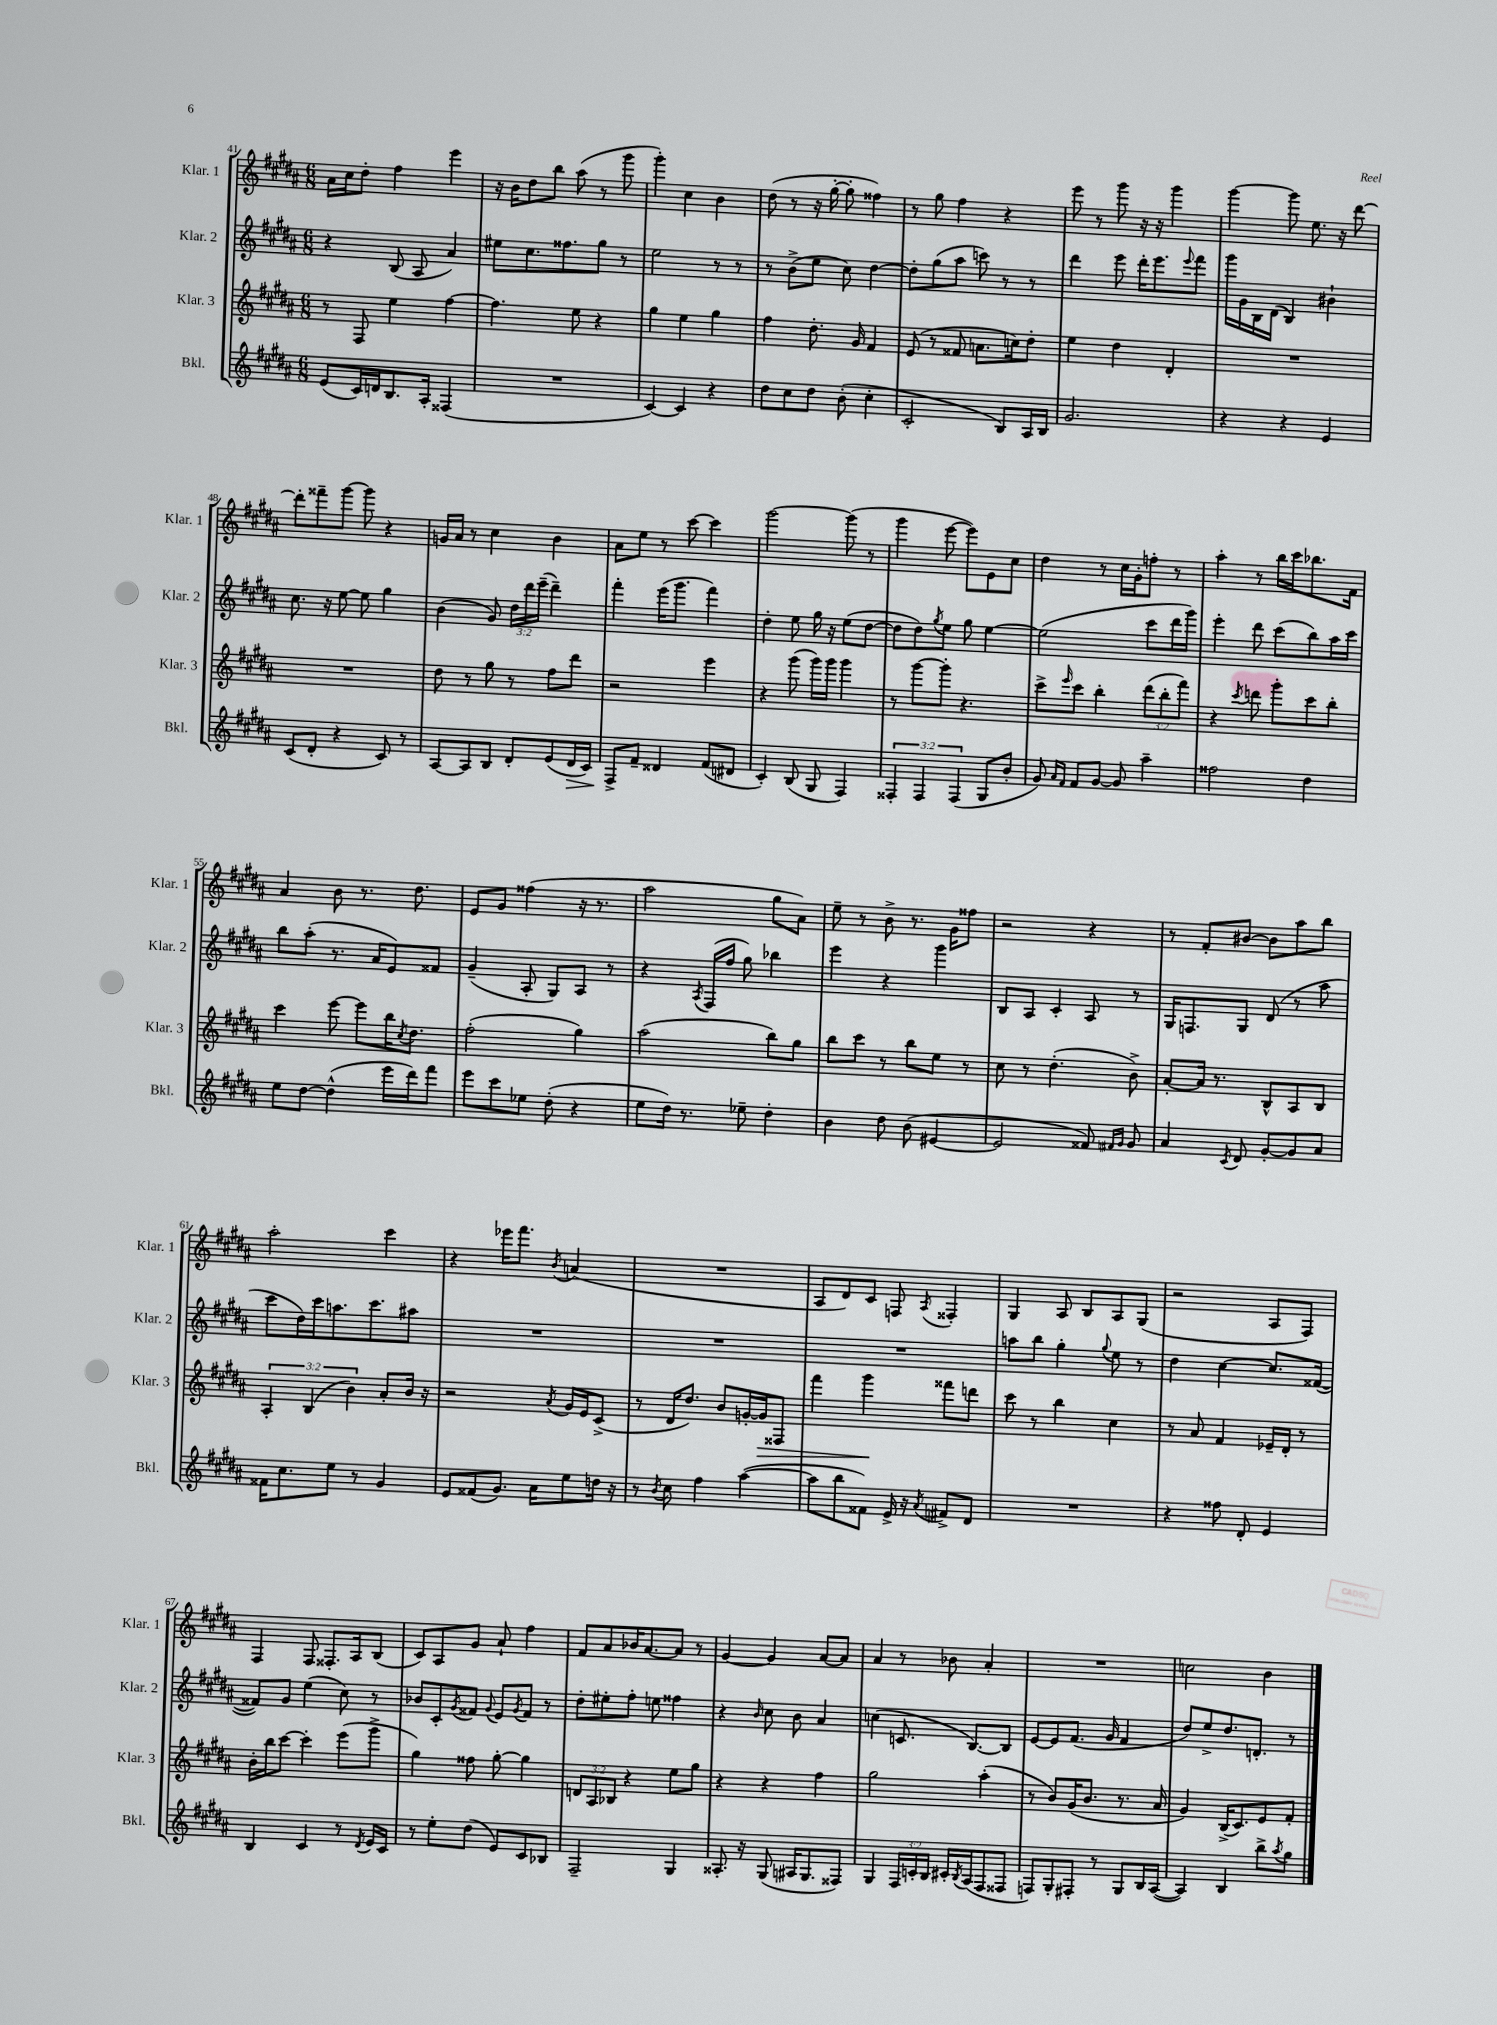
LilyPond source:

<<
\new StaffGroup <<
\new Staff = "s0" \with { instrumentName = "Klar. 1" shortInstrumentName = "Klar. 1" } {
    \clef treble \key b \major \numericTimeSignature \time 6/8
    ais'16 cis''16 dis''8-. fis''4 e'''4 |
    r16 b'16 dis''8 b''8 ais''8( r8 gis'''8 |
    gis'''4-.) cis''4 b'4 |
    dis''8( r8 r16 gis''16~-. gis''8-. fisis''4) |
    r8 gis''8 fis''4 r4 |
    e'''8 r8 gis'''8 r16 r16 gis'''4 |
    gis'''4~ gis'''8 e''8. r16 dis'''8~ |
    dis'''8-. fisis'''8-- gis'''8~ gis'''8 r4 |
    g'16 ais'16 r8 cis''4 b'4 |
    ais'8 e''8 r8 cis'''8~ cis'''4 |
    gis'''2~ gis'''8( r8 |
    gis'''4 e'''8~ e'''8) e'8 cis''8 |
    dis''4 r8 cis''16 gis'16-. f''8-. r8 |
    ais''4-. r8 b''16 cis'''16 bes''8. fis'16 |
    ais'4 b'8 r8. dis''8. |
    e'8 gis'8 fisis''4( r16 r8. |
    ais''2 gis''8 ais'8) |
    e''8-- r8 b'8-> r8. gis'16 fisis''8 |
    r2 r4 |
    r8 fis'8-. bis'8~ bis'8 ais''8 b''8 |
    ais''2-. cis'''4 |
    r4 ees'''16 fis'''8. \acciaccatura { b'8 } a'4( |
    R2. |
    ais8 dis'8) cis'8 f8 \acciaccatura { ais8 } fisis4-. |
    gis4 ais8 b8 ais8 gis8( |
    r2 ais8 fis8) |
    fis4 fis8 fisis8.-. ais16 b8( |
    cis'8) ais8 gis'8 ais'8-! fis''4 |
    fis'8 ais'8 bes'16 ais'8.~ ais'8 r8 |
    gis'4~ gis'4 ais'8~ ais'8 |
    ais'4 r8 bes'8 ais'4-. |
    R2. |
    c''2 b'4 \bar "|." |
}
\new Staff = "s1" \with { instrumentName = "Klar. 2" shortInstrumentName = "Klar. 2" } {
    \clef treble \key b \major \numericTimeSignature \time 6/8 \override Staff.TupletNumber.text = #tuplet-number::calc-fraction-text
    r4 b8( ais8 ais'4) |
    eis''8 cis''8. fisis''8. gis''8 r8 |
    e''2 r8 r8 |
    r8 b'8->( e''8 cis''8) dis''4~ |
    dis''8-. gis''8( ais''8 c'''8) r8 r8 |
    dis'''4 e'''8 dis'''16-. e'''8. \appoggiatura { e'''8 } fis'''8 |
    gis'''16 gis'16 b16 dis'16( b4) bis'4-! |
    cis''8. r16 e''8~ e''8 gis''4 |
    b'4( gis'8) \tuplet 3/2 { dis''16 dis'''16 e'''16--( } dis'''4--) |
    fis'''4-. e'''16( gis'''8. fis'''4) |
    dis''4-. e''8 gis''16 r16 e''8( dis''8~ |
    dis''8 dis''8) \acciaccatura { gis''8 } e''8 gis''8 e''4~ |
    e''2( cis'''8 dis'''16 gis'''16) |
    e'''4-. dis'''8 cis'''8( b''8) ais''16 cis'''16 |
    b''8 ais''8-.( r8. ais'16 e'8) fisis'8 |
    gis'4--( ais8-. gis8) ais8 r8 |
    r4 \acciaccatura { ais8 } fis16( fis''16 gis''8) bes''4 |
    e'''4 r4 gis'''4 |
    b8 ais8 cis'4-. ais8 r8 |
    gis16 f8. gis8 dis'8( r8 ais''8 |
    cis'''8 dis''16) cis'''16 a''8. cis'''8. ais''8 |
    R2. |
    R2. |
    R2. |
    a''8 b''8 gis''4-. \appoggiatura { gis''8 } e''8 r8 |
    dis''4 cis''4~ cis''8. fisis'16~( |
    fisis'8) gis'8 e''4( cis''8) r8 |
    bes'8 cis'8-. \acciaccatura { gis'8 } fisis'8 \appoggiatura { gis'8 } e'8 \acciaccatura { gis'8 } fisis'8 r8 |
    dis''8-. eis''8-. fis''8-. e''8 fisis''4 |
    r4 \grace { b'16 } cis''8 b'8 ais'4 |
    c''4( c'8. b8.~) b8 |
    e'8~ e'8 fis'8.( gis'16 fis'4 |
    dis''8) e''8-> dis''8. d'8.-. r8 \bar "|." |
}
\new Staff = "s2" \with { instrumentName = "Klar. 3" shortInstrumentName = "Klar. 3" } {
    \clef treble \key b \major \numericTimeSignature \time 6/8 \override Staff.TupletNumber.text = #tuplet-number::calc-fraction-text
    r8 fis8 e''4 fis''4~ |
    fis''4. e''8 r4 |
    gis''4 e''4 gis''4 |
    fis''4 dis''8.-. gis'16 fis'4 |
    e'8( r8 fisis'8 a'8. c''16) dis''8-. |
    e''4 dis''4 dis'4-. |
    R2. |
    R2. |
    dis''8 r8 gis''8 r8 fis''8 dis'''8 |
    r2 e'''4 |
    r4 gis'''8( gis'''16) gis'''16 gis'''4 |
    r8 gis'''8~ gis'''8-. r4. |
    cis'''8-> \grace { e'''16 } cis'''8 b''4-. \tuplet 3/2 { dis'''8( b''8-. fis'''8) } |
    r4 \acciaccatura { cis'''8 } d'''8 gis'''8-. cis'''8 b''8-. |
    cis'''4 e'''8~ e'''8 b''16 \acciaccatura { cis''8 } dis''8. |
    fis''2-.( gis''4) |
    ais''2( b''8) gis''8 |
    b''8 cis'''8 r8 b''8 e''8 r8 |
    cis''8 r8 dis''4.-.( b'8->) |
    ais'8~-. ais'16 r8. b8-^ ais8 b8 |
    \tuplet 3/2 { ais4-. b4( b'4) } ais'8-. b'16 r16 |
    r2 \acciaccatura { ais'8 } gis'16 e'16 cis'8->( |
    r8 dis'16 dis''8.) b'8 g'16~-. g'16\> fisis8 |
    fis'''4 gis'''4\! fisis'''8 d'''8 |
    cis'''8 r8 b''4 cis''4 |
    r8 ais'8 fis'4 ees'16-- dis'16-. r8 |
    b'16-. b''16 cis'''8~ cis'''4-. e'''8( gis'''8-> |
    gis''4) fisis''8 gis''8~-. gis''4 |
    \tuplet 3/2 { d'8 ais8 bes8 } r4 e''8 gis''8 |
    r4 r4 fis''4 |
    gis''2 ais''4-.( |
    r8 b'8) gis'16( b'8. r8. ais'16 |
    gis'4) b16->( cis'8.) e'8 fis'8-. \bar "|." |
}
\new Staff = "s3" \with { instrumentName = "Bkl." shortInstrumentName = "Bkl." } {
    \clef treble \key b \major \numericTimeSignature \time 6/8 \override Staff.TupletNumber.text = #tuplet-number::calc-fraction-text
    e'8( cis'16) d'16 b8. ais16-. fisis4( |
    R2. |
    cis'4~) cis'4 r4 |
    dis''8 cis''8 dis''8 b'8-.( cis''4-. |
    cis'2-. b8) ais16 b16 |
    gis'2. |
    r4 r4 e'4 |
    cis'8( dis'8-. r4 cis'8) r8 |
    ais8~ ais8 b8 dis'8-. e'8( dis'16\> cis'16) |
    fis8->\! fis'8-- disis'4 fis'8( dis'8 |
    cis'4-.) b8( gis8 fis4) |
    \tuplet 3/2 { fisis4-. fisis4 fisis4( } gis8 b'8-. |
    gis'8) \grace { ais'16 fis'16 } fis'8 gis'8~ gis'8 ais''4-- |
    fisis''2 dis''4 |
    e''8 dis''8~ dis''4-^( e'''16 dis'''16) fis'''8 |
    e'''8 cis'''8 ees''8 dis''8-.( r4 |
    e''8 dis''16) r8. ees''8-- dis''4-. |
    b'4 dis''8 b'8( eis'4~ |
    eis'2 fisis'8) \grace { fis'16 gis'16 } gis'8 |
    ais'4 \acciaccatura { cis'8 } dis'8 gis'8~-. gis'8 ais'8 |
    fisis'16 cis''8. e''8 r8 gis'4 |
    e'8 fisis'8( gis'8.) ais'16 e''8 d''16 r16 |
    r8 \acciaccatura { b'8 } cis''8 fis''4 ais''4~( |
    ais''8 b''8 fisis'8) e'16-> r16 \acciaccatura { ais'8 } fis'8-> dis'8 |
    R2. |
    r4 fisis''8 dis'8-. e'4 |
    b4 cis'4 r8 \acciaccatura { dis'8 } e'16 cis'16 |
    r8 e''8-. dis''8( e'8) cis'8 bes8 |
    fis2-- gis4 |
    aisis8.-. r16 gis8( ais16 gis8. fisis8) |
    gis4 \tuplet 3/2 { fis16 c'16-. b16 } cis'16-. \acciaccatura { b8 } ais16( fis8 fisis8 |
    f8) gis8-. fis8-. r8 gis8 b16 ais16~( |
    ais4) b4 b''8-> \acciaccatura { ais''8 } gis''8 \bar "|." |
}
>>
>>
\layout { \context { \Score currentBarNumber = #41 } }
